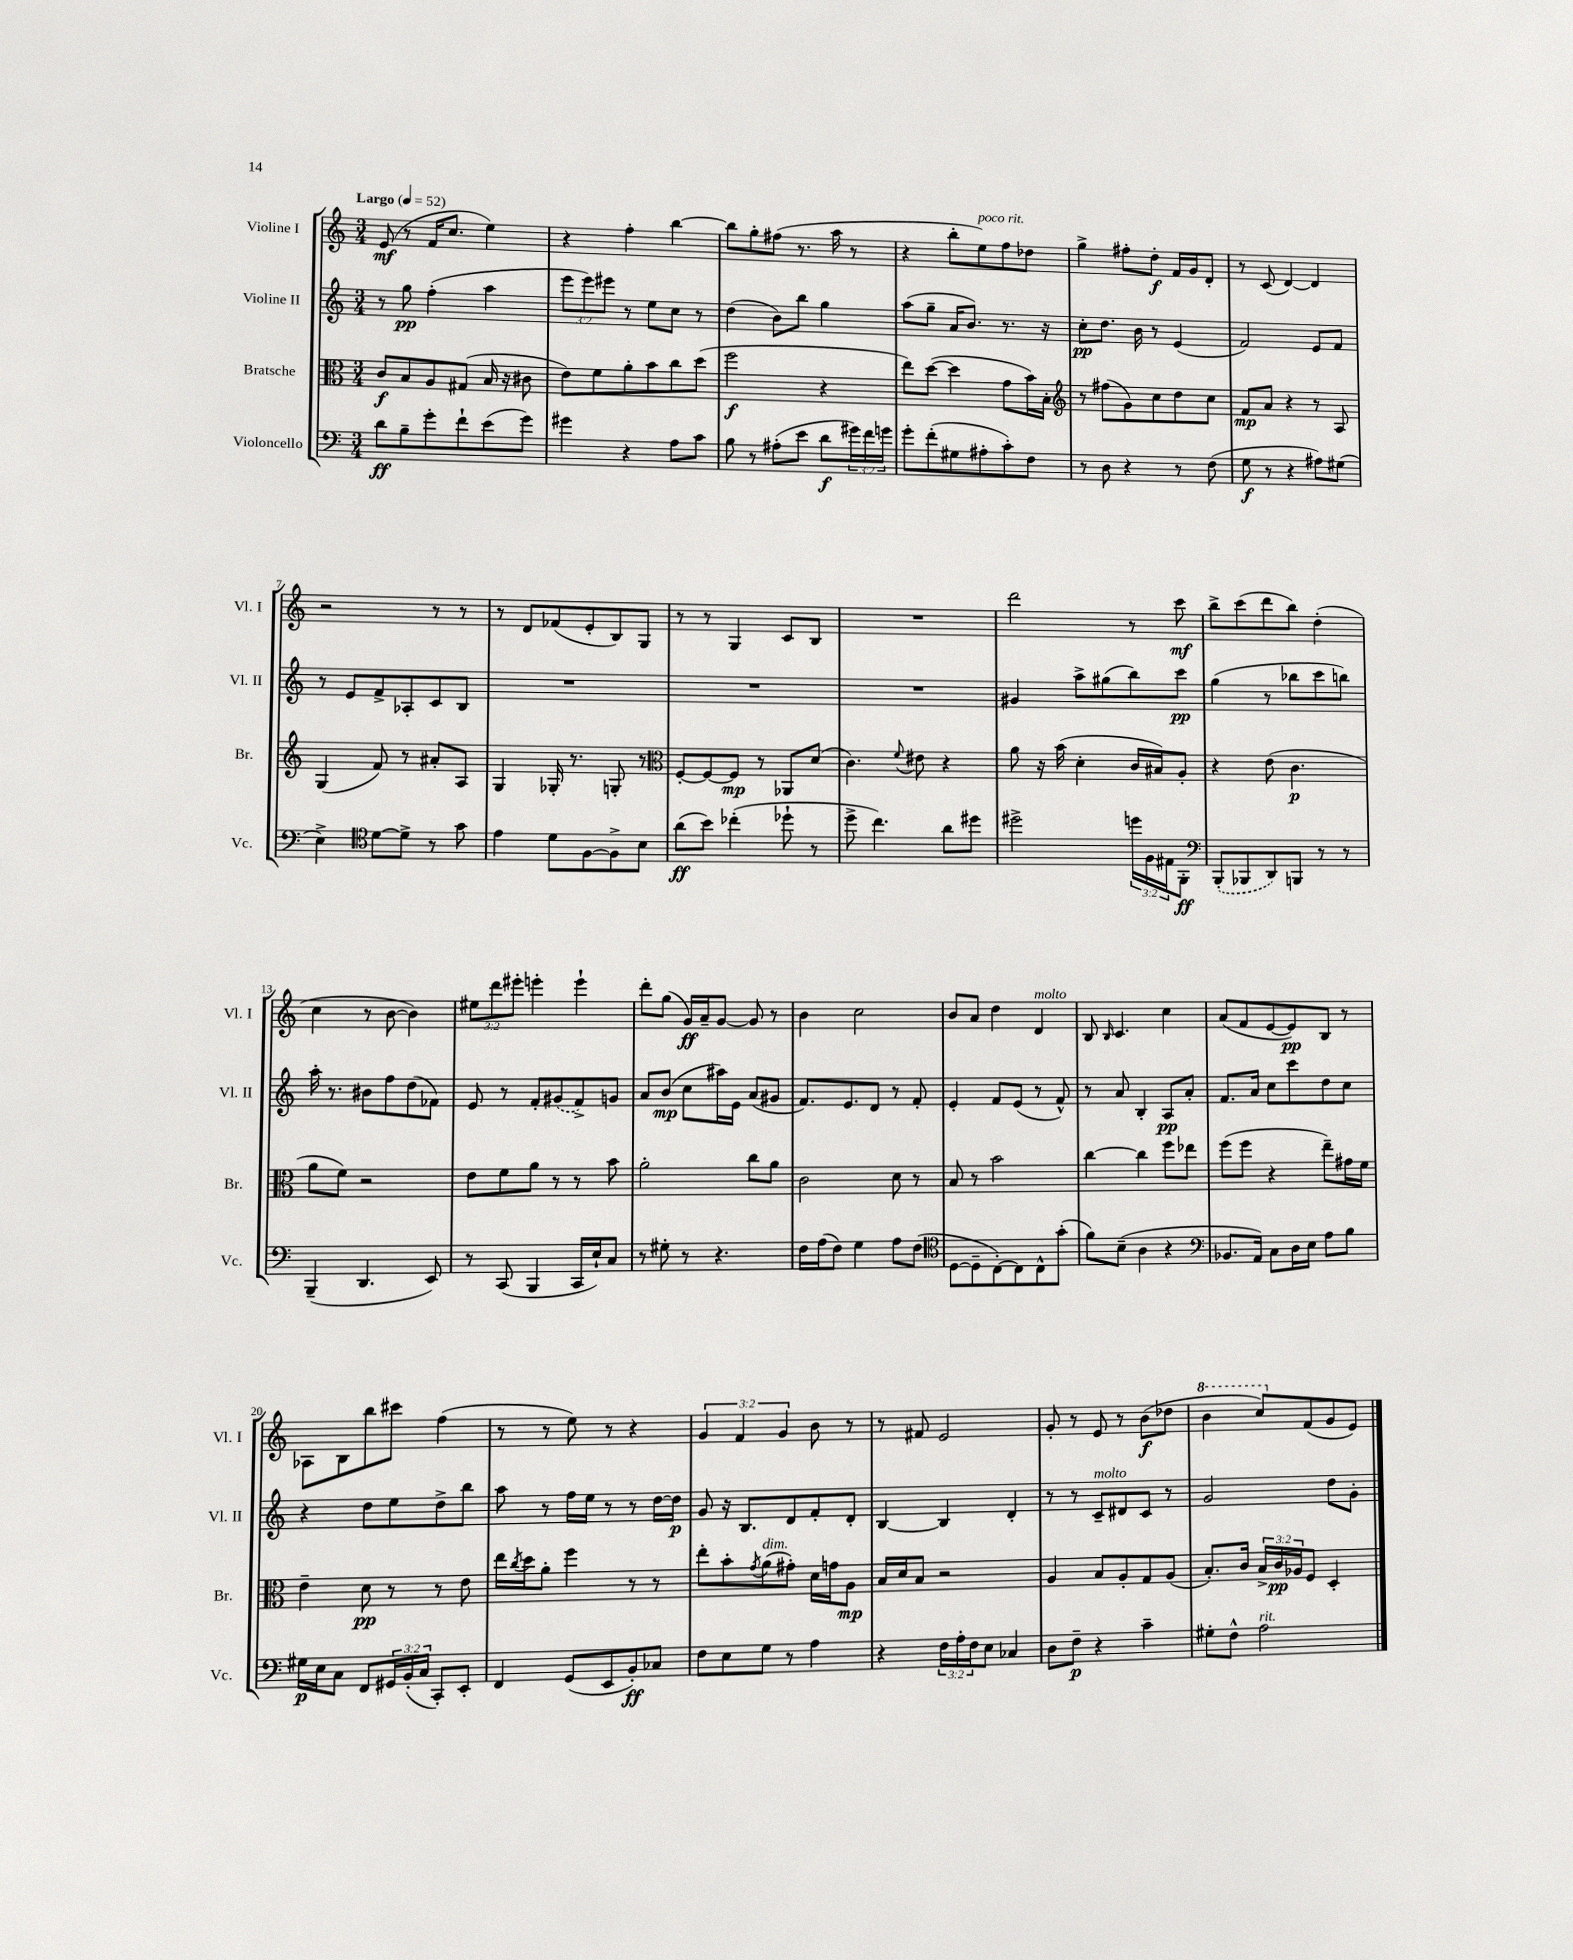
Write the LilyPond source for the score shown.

<<
\new StaffGroup <<
\new Staff = "s0" \with { instrumentName = "Violine I" shortInstrumentName = "Vl. I" } {
    \clef treble \key c \major \numericTimeSignature \time 3/4 \override Staff.TupletNumber.text = #tuplet-number::calc-fraction-text \tempo "Largo" 4 = 52
    e'8\mf( r8 f'16 c''8. e''4) |
    r4 f''4-. b''4~ |
    b''8 g''8-. fis''8( r8. a''16 r8 |
    r4 b''8-. e''8^\markup { \italic "poco rit." }) f''8 des''8 |
    g''4-> fis''8-. d''8-.\f f'16 g'16 d'8-. |
    r8 c'8( d'4~) d'4 |
    r2 r8 r8 |
    r8 d'8 fes'8( e'8-. b8) g8 |
    r8 r8 g4 c'8 b8 |
    R2. |
    d'''2 r8 c'''8\mf |
    b''8-> c'''8( d'''8 b''8) d''4-.( |
    c''4 r8 b'8~ b'4) |
    \tuplet 3/2 { eis''8 d'''8 eis'''8-. } e'''4-. e'''4-! |
    d'''8-. g''8( g'16\ff) a'16-- g'8~ g'8 r8 |
    b'4 c''2 |
    b'8 a'8 d''4 d'4^\markup { \italic "molto" } |
    b8 \grace { b16 } c'4. c''4 |
    a'8( f'8 e'8~ e'8\pp) b8 r8 |
    aes8 b8 b''8 cis'''8 f''4( |
    r8 r8 e''8) r8 r4 |
    \tuplet 3/2 { g'4 f'4 g'4 } b'8 r8 |
    r8 fis'8 e'2 |
    g'8-. r8 e'8 r8 b'8\f( des''8 |
    \ottava #1 b''4 c'''8) \ottava #0 f'8( g'8 e'8) \bar "|." |
}
\new Staff = "s1" \with { instrumentName = "Violine II" shortInstrumentName = "Vl. II" } {
    \clef treble \key c \major \numericTimeSignature \time 3/4 \override Staff.TupletNumber.text = #tuplet-number::calc-fraction-text
    r8 g''8\pp f''4-.( a''4 |
    \tuplet 3/2 { e'''8 e'''8) eis'''8 } r8 e''8 c''8 r8 |
    d''4( b'8) b''8 g''4 |
    a''8( g''8-- a'16 b'8.) r8. r16 |
    c''8-.\pp d''8. b'16 r8 e'4( |
    f'2) e'8 f'8 |
    r8 e'8 f'8-> aes8-. c'8 b8 |
    R2. |
    R2. |
    R2. |
    gis'4 a''8-> gis''8( b''8) c'''8\pp |
    g''4( r8 bes''8 c'''8 b''8) |
    a''16-. r8. bis'8 f''8 d''8( fes'8) |
    e'8 r8 f'8-. \once \slurDashed gis'8( f'8->) g'8 |
    a'8 b'8\mp( c''8 ais''16) e'16 a'8( gis'8 |
    f'8.) e'8. d'8 r8 f'8-. |
    e'4-. f'8 e'8( r8 f'8-^) |
    r8 a'8 b4-. a8\pp a'8-. |
    f'8. a'16 c''8 c'''8 d''8 c''8 |
    r4 d''8 e''8 d''8-> b''8 |
    a''8 r8 f''16 e''16 r8 r8 d''16~ d''16\p |
    g'8 r16 b8. d'8 f'8-. d'8-. |
    b4~ b4 d'4-. |
    r8 r8 c'8--^\markup { \italic "molto" } dis'8 c'8 r8 |
    g'2 d''8 g'8-. \bar "|." |
}
\new Staff = "s2" \with { instrumentName = "Bratsche" shortInstrumentName = "Br." } {
    \clef alto \key c \major \numericTimeSignature \time 3/4 \override Staff.TupletNumber.text = #tuplet-number::calc-fraction-text
    c'8\f b8 a8 gis8( b16 r16 cis'8 |
    e'8) f'8 a'8-. b'8 c''8 d''8( |
    f''2\f r4 |
    e''8) d''8~( d''4 g'8 b'16) b16-. |
    \clef treble r8 fis''8( g'8) c''8 d''8 c''8 |
    f'8\mp a'8 r4 r8 a8 |
    g4( f'8) r8 ais'8-. a8 |
    g4 ges16-. r8. g8-. r8 |
    \clef alto f8~-. f8~ f8\mp r8 aes,8 d'8( |
    c'4.) \appoggiatura { f'8 } eis'8 r4 |
    a'8 r16 b'16( d'4-. c'16 bis16) a8-. |
    r4 e'8( c'4.\p |
    a'8 f'8) r2 |
    e'8 f'8 a'8 r8 r8 b'8 |
    a'2-. c''8 a'8 |
    c'2 d'8 r8 |
    b8 r8 b'2 |
    c''4~ c''4 f''8 ees''8 |
    f''8( f''8 r4 e''8--) gis'16 f'16 |
    e'4-- d'8\pp r8 r8 e'8 |
    e''16 \acciaccatura { c''8 } d''16 a'8-. f''4 r8 r8 |
    e''8-. b'8-. \acciaccatura { g'8 } a'8^\markup { \italic "dim." }( gis'8-.) d'16 g'16 a8\mp |
    b16 d'16 b8 r2 |
    a4 b8 a8-. g8 a8( |
    b8.-.) c'16 \tuplet 3/2 { b16-> c'16\pp aes16 } f8 d4-. \bar "|." |
}
\new Staff = "s3" \with { instrumentName = "Violoncello" shortInstrumentName = "Vc." } {
    \clef bass \key c \major \numericTimeSignature \time 3/4 \override Staff.TupletNumber.text = #tuplet-number::calc-fraction-text
    d'8\ff b8-- g'8-. f'8-! e'8( g'8) |
    gis'4 r4 a8 c'8 |
    b8 r8 ais8-.( e'8 d'8\f \tuplet 3/2 { gis'16) f'16 g'16 } |
    g'8-. f'8-.( gis8 ais8-. c'8-.) f8 |
    r8 d8 r4 r8 f8( |
    g8\f r8 r4 ais8) gis8( |
    e4->) \clef tenor d'8~ d'8-> r8 g'8 |
    e'4 d'8 f8~ f8-> b8 |
    a'8\ff( b'8) ces''4-.( des''8-! r8 |
    d''8-> c''4.) a'8 dis''8 |
    dis''2-> \tuplet 3/2 { d''16 f16 eis16 } f,8-.\ff |
    \clef bass \once \slurDashed b,,8-.( bes,,8 d,8) b,,8 r8 r8 |
    b,,4--( d,4. e,8) |
    r8 c,8( b,,4 c,16 e16-!) c8 |
    r8 gis8-. r8 r4. |
    f16 a16( f8) g4 a8 f8( |
    \clef tenor d8~ d8-- c8~-.) c8 c8-^ g'8-.( |
    f'8) b8--( a4 r4 |
    \clef bass bes,8. a,16) c8 d16 e16 a8 b8 |
    gis16\p e16 c8 f,8 \tuplet 3/2 { gis,16 b,16-.( c16 } c,8-.) e,8-. |
    f,4 g,8( e,8 b,8-.\ff) ces8 |
    f8 e8 g8 r8 a4 |
    r4 \tuplet 3/2 { f16 a16-. f16 } e8 ces4 |
    d8 f8--\p r4 c'4-- |
    gis8-. f8-^ a2^\markup { \italic "rit." } \bar "|." |
}
>>
>>
